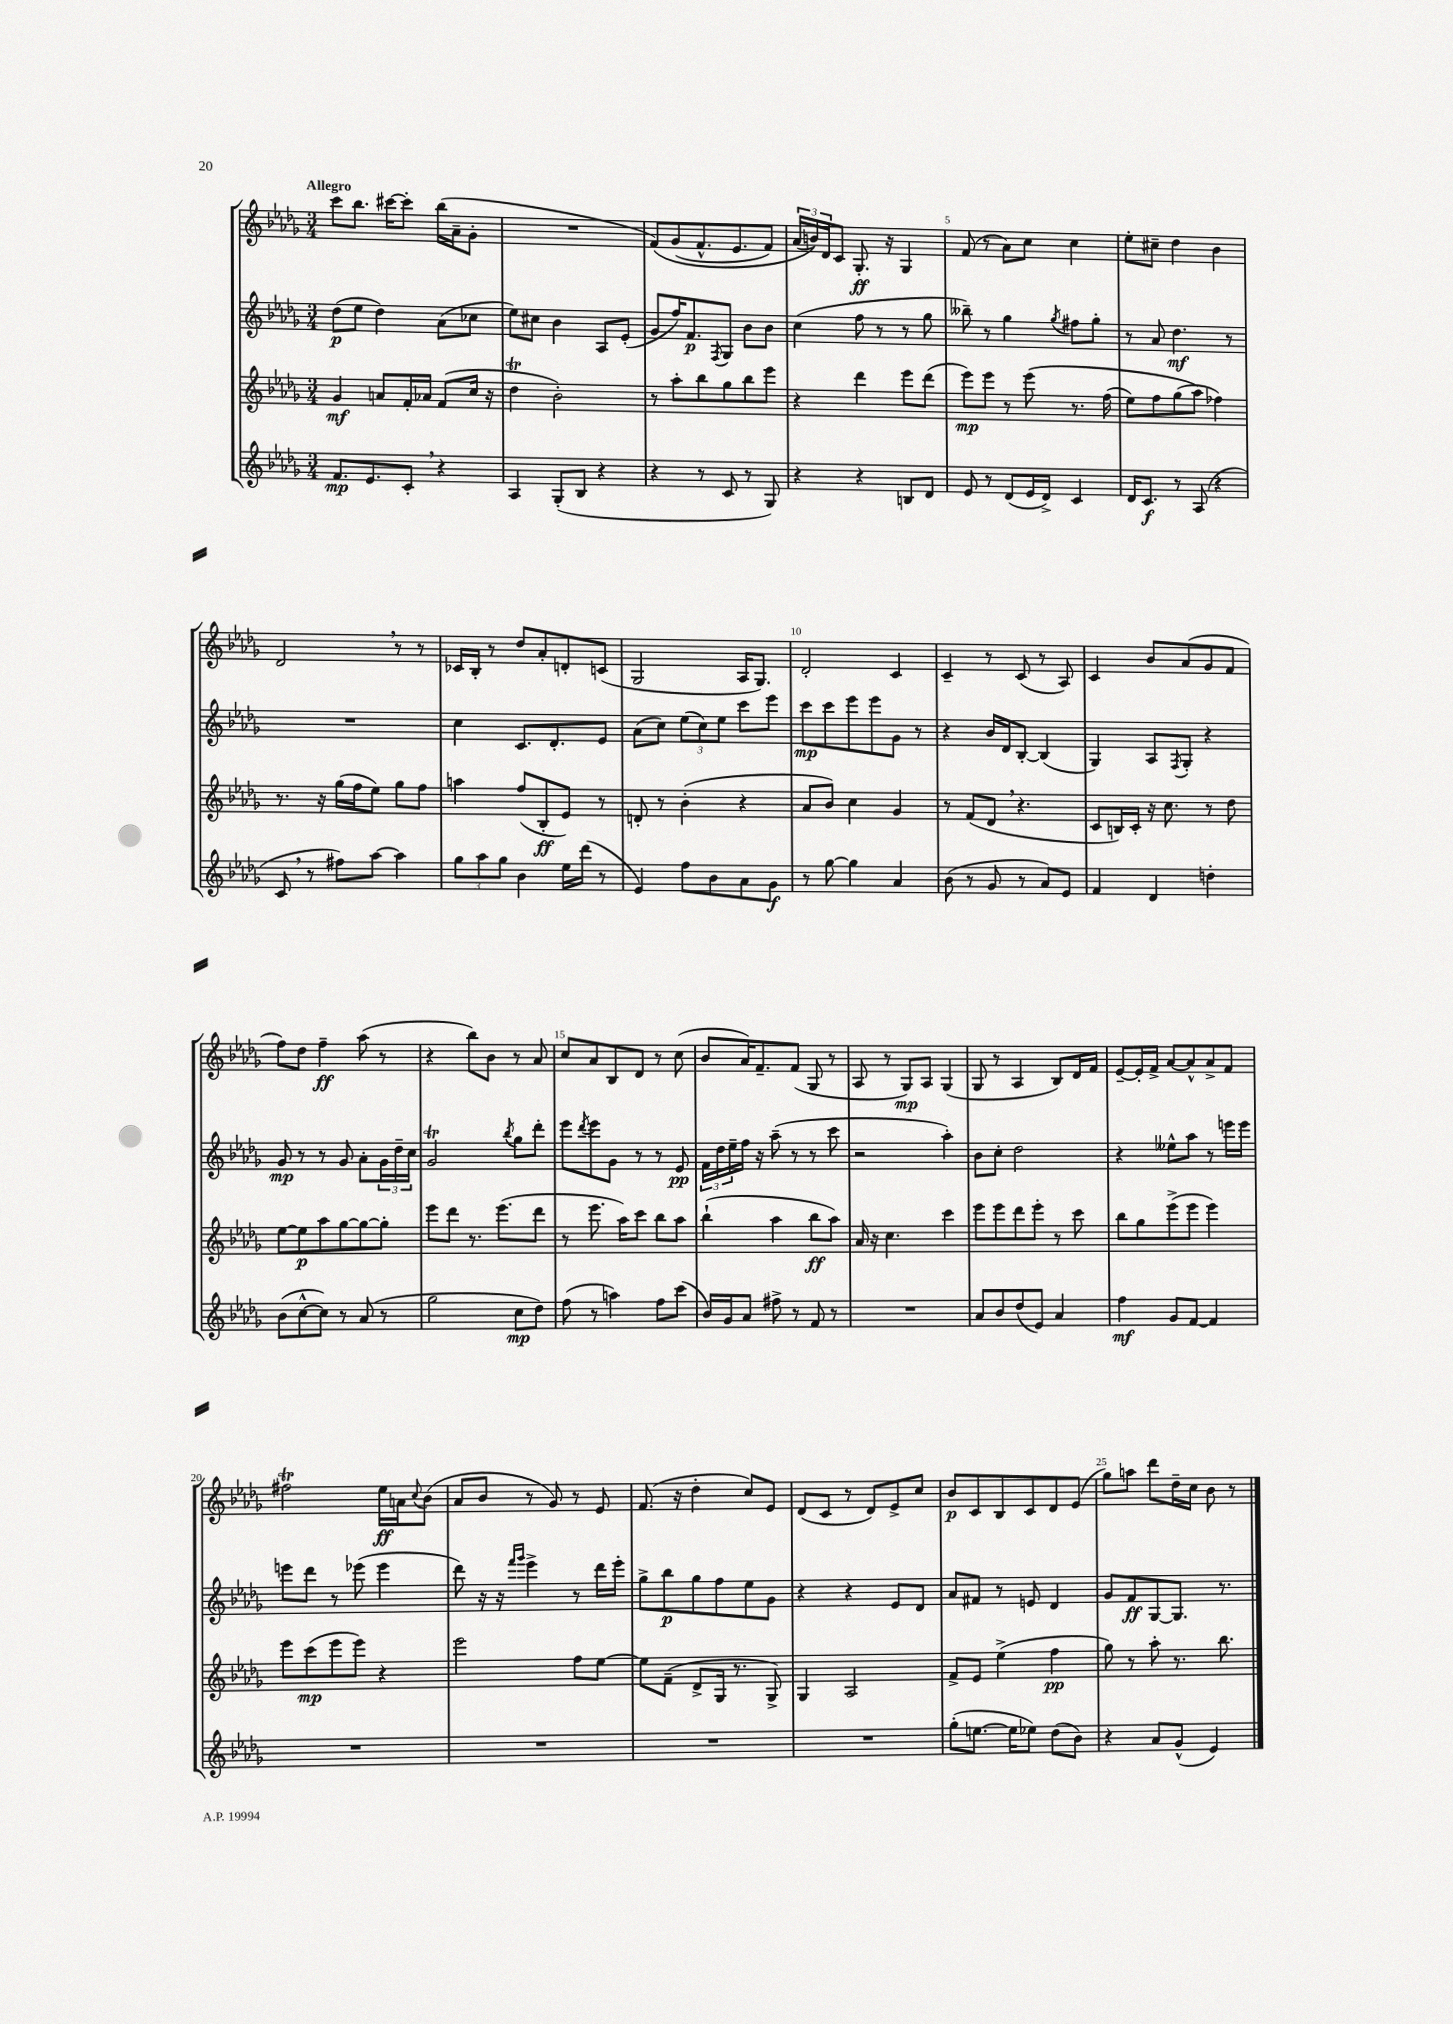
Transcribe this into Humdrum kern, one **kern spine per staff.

**kern	**kern	**kern	**kern
*staff4	*staff3	*staff2	*staff1
*clefG2	*clefG2	*clefG2	*clefG2
*k[b-e-a-d-g-]	*k[b-e-a-d-g-]	*k[b-e-a-d-g-]	*k[b-e-a-d-g-]
*M3/4	*M3/4	*M3/4	*M3/4
8.f	4g-	(8dd-	8ccc
.	.	8ee-	8.bb-
8.e-	.	.	.
.	8a	4dd-)	.
.	.	.	[16ccc#
8c'	16f'	.	8ccc#']
.	16a-	.	.
4r	(8f	(8a-	(16bb-
.	.	.	16a-~
.	16cc	8cc-	8g-'
.	16r	.	.
=	=	=	=
4A-	4dd-	8ee-)	2.r
.	.	8cc#	.
(8G-'	2b-')	4b-	.
8B-	.	.	.
4r	.	8A-	.
.	.	(8e-'	.
=	=	=	=
4r	8r	8g-	&(8f)
.	8aa-'	16ff)	(8g-
.	.	8.f	.
8r	8bb-	.	8.f^^
.	.	8qF	.
8c	8gg-	8G-	.
.	.	.	8.e-
8r	8bb-	8b-	.
8G-)	8eee-	8b-	8f)
=	=	=	=
4r	4r	(4cc	(24a-
.	.	.	24b)&)
.	.	.	24d-
.	.	.	8c
4r	4ddd-	8ff	8.G-'
.	.	8r	.
.	.	.	16r
8B	8eee-	8r	4G-
8d-	(8ddd-	8gg-	.
=	=	=	=
8e-	8eee-)	8bb--~)	(8f
8r	8eee-	8r	8r
(8d-	8r	4gg-	8a-)
16e-	&(8eee-	.	8cc
16d-^)	.	.	.
.	.	8qgg-	.
4c	8.r	8ff#	4cc
.	.	8gg-'	.
.	(16ff	.	.
=	=	=	=
16d-	8ee-)	8r	8ee-'
8.c	.	.	.
.	8ff	8a-	8cc#~
8r	(8gg-	4.dd-	4dd-
(8A-	8aa-&)	.	.
4r	4ff-)	.	4b-
.	.	8r	.
=	=	=	=
8c	8.r	2.r	2d-
8r	.	.	.
.	16r	.	.
8ff#)	(16gg-	.	.
.	16ff	.	.
[8aa-	8ee-)	.	.
4aa-]	8gg-	.	8r
.	8ff	.	8r
=	=	=	=
12gg-	4aa	4cc	16c-
.	.	.	16B-'
12aa-	.	.	.
.	.	.	8r
12gg-	.	.	.
4b-	(8ff	8.c	8dd-
.	8B-'	.	8a-'
.	.	8.d-'	.
16ee-	8e-)	.	8d'
(16ddd-	.	.	.
8r	8r	8e-	(8c
=	=	=	=
4e-)	8d'	(8a-	2G-
.	8r	8cc)	.
8ff	(4b-'	(12ee-	.
.	.	12cc)	.
8b-	.	.	.
.	.	12ee-	.
8a-	4r	8ccc	16A-
.	.	.	8.G-)
8g-	.	8eee-	.
=	=	=	=
8r	8a-	8ccc	2d-'
[8gg-	8b-)	8ccc	.
4gg-]	4cc	8eee-	.
.	.	8eee-	.
4a-	4g-	8g-	4c
.	.	8r	.
=	=	=	=
(8b-	8r	4r	4c~
8r	(8f	.	.
8g-	8d-	16b-	8r
.	.	16d-	.
8r	4.r	[8B-'	(8c
8a-)	.	(4B-]	8r
8e-	.	.	8A-)
=	=	=	=
4f	8c	4G-)	4c
.	16B)	.	.
.	16c'	.	.
4d-	16r	8A-	8b-
.	8.cc	.	.
.	.	8qF	.
.	.	8G-'	(8a-
4dd'	8r	4r	8g-
.	8dd-	.	8f
=	=	=	=
(8b-	[8ee-	8g-	8ff)
[8cc^^	8ee-]	8r	8dd-
8cc])	8aa-	8r	4ff~
8r	[8gg-	8g-	.
(8a-	8gg-_	8a-'	(8aa-
8r	8gg-']	24g-	8r
.	.	24dd-~	.
.	.	24cc	.
=	=	=	=
2gg-	8eee-	2g-	4r
.	8ddd-	.	.
.	8.r	.	8bb-)
.	.	.	8b-
.	(8.eee-	.	.
.	.	8qbb-	.
8cc	.	8gg-	8r
8dd-)	8ddd-	8ddd-'	8a-
=	=	=	=
(8ff	8r	8eee-	8cc
.	.	8qddd-	.
8r	8.eee-	8eee-	8a-
4aa)	.	8g-	8B-
.	16aa-)	.	.
.	8ccc	8r	8d-
8ff	8bb-	8r	8r
(8ccc	8aa-	8e-	(8cc
=	=	=	=
16b-)	(4bb-`	24f	8b-
.	.	24dd-	.
16g-	.	.	.
.	.	24ee-~	.
8a-	.	16ff	16a-)
.	.	16r	8.f~
8ff#^	4aa-	(8aa-~	.
8r	.	8r	(8f
8f	8bb-	8r	8G-
8r	8aa-)	8ccc	8r
=	=	=	=
2.r	16a-	2r	8A-
.	16r	.	.
.	4.cc	.	8r
.	.	.	8G-)
.	.	.	8A-
.	4ccc	4aa-')	(4G-
=	=	=	=
8a-	8eee-	8b-	8G-
8b-	8eee-	8cc'	8r
(8dd-	8ddd-	2dd-	4A-
8e-)	8eee-'	.	.
4a-	8r	.	8B-)
.	8ccc	.	16d-
.	.	.	16f
=	=	=	=
4ff	8bb-	4r	[8e-~
.	8gg-	.	16e-']
.	.	.	16f^
8g-	(8eee-^	8ee--^^	[8a-
[8f	8eee-	8aa-	8a-^^]
4f]	4eee-)	8r	8a-^
.	.	16eee	8f
.	.	16eee	.
=	=	=	=
2.r	8eee-	8eee	2ff#
.	(8ccc	8ddd-	.
.	8eee-	8r	.
.	8eee-)	(8eee-	.
.	4r	4eee-	16ee-
.	.	.	16a
.	.	.	8qqcc
.	.	.	(8b-
=	=	=	=
2.r	2eee-	8ddd-)	8a-
.	.	16r	8b-
.	.	16r	.
.	.	16qqfff	.
.	.	16qqggg-	.
.	.	4eee-^	8r
.	.	.	8g-)
.	8ff	8r	8r
.	[8ee-	16ddd-	8e-
.	.	16eee-'	.
=	=	=	=
2.r	8ee-]	8gg-^	(8.f
.	(8f~	8bb-	.
.	.	.	16r
.	8d-^	8gg-	4dd-'
.	16G-	8ff	.
.	8.r	.	.
.	.	8ee-	8cc)
.	8G-^)	8g-	8e-
=	=	=	=
2.r	4G-	4r	(8d-
.	.	.	8c
.	2A-	4r	8r
.	.	.	8d-)
.	.	8e-	8e-^
.	.	8d-	8cc
=	=	=	=
(8gg-'	8f^	8a-	8b-
[8.ee	8e-	8f#	8c
.	(4ee-^	8r	8B-
16ee]	.	.	.
8ee-)	.	8e	8c
(8dd-	4ff	4d-	8d-
8b-)	.	.	(8e-
=	=	=	=
4r	8gg-)	8g-	8gg-)
.	8r	8f	8aa
8a-	8aa-'	[8G-	8ddd-
(8g-^^	8.r	8.G-]	16dd-~
.	.	.	16cc
4e-)	.	.	8b-
.	8.bb-	8.r	.
.	.	.	8r
==	==	==	==
*-	*-	*-	*-
